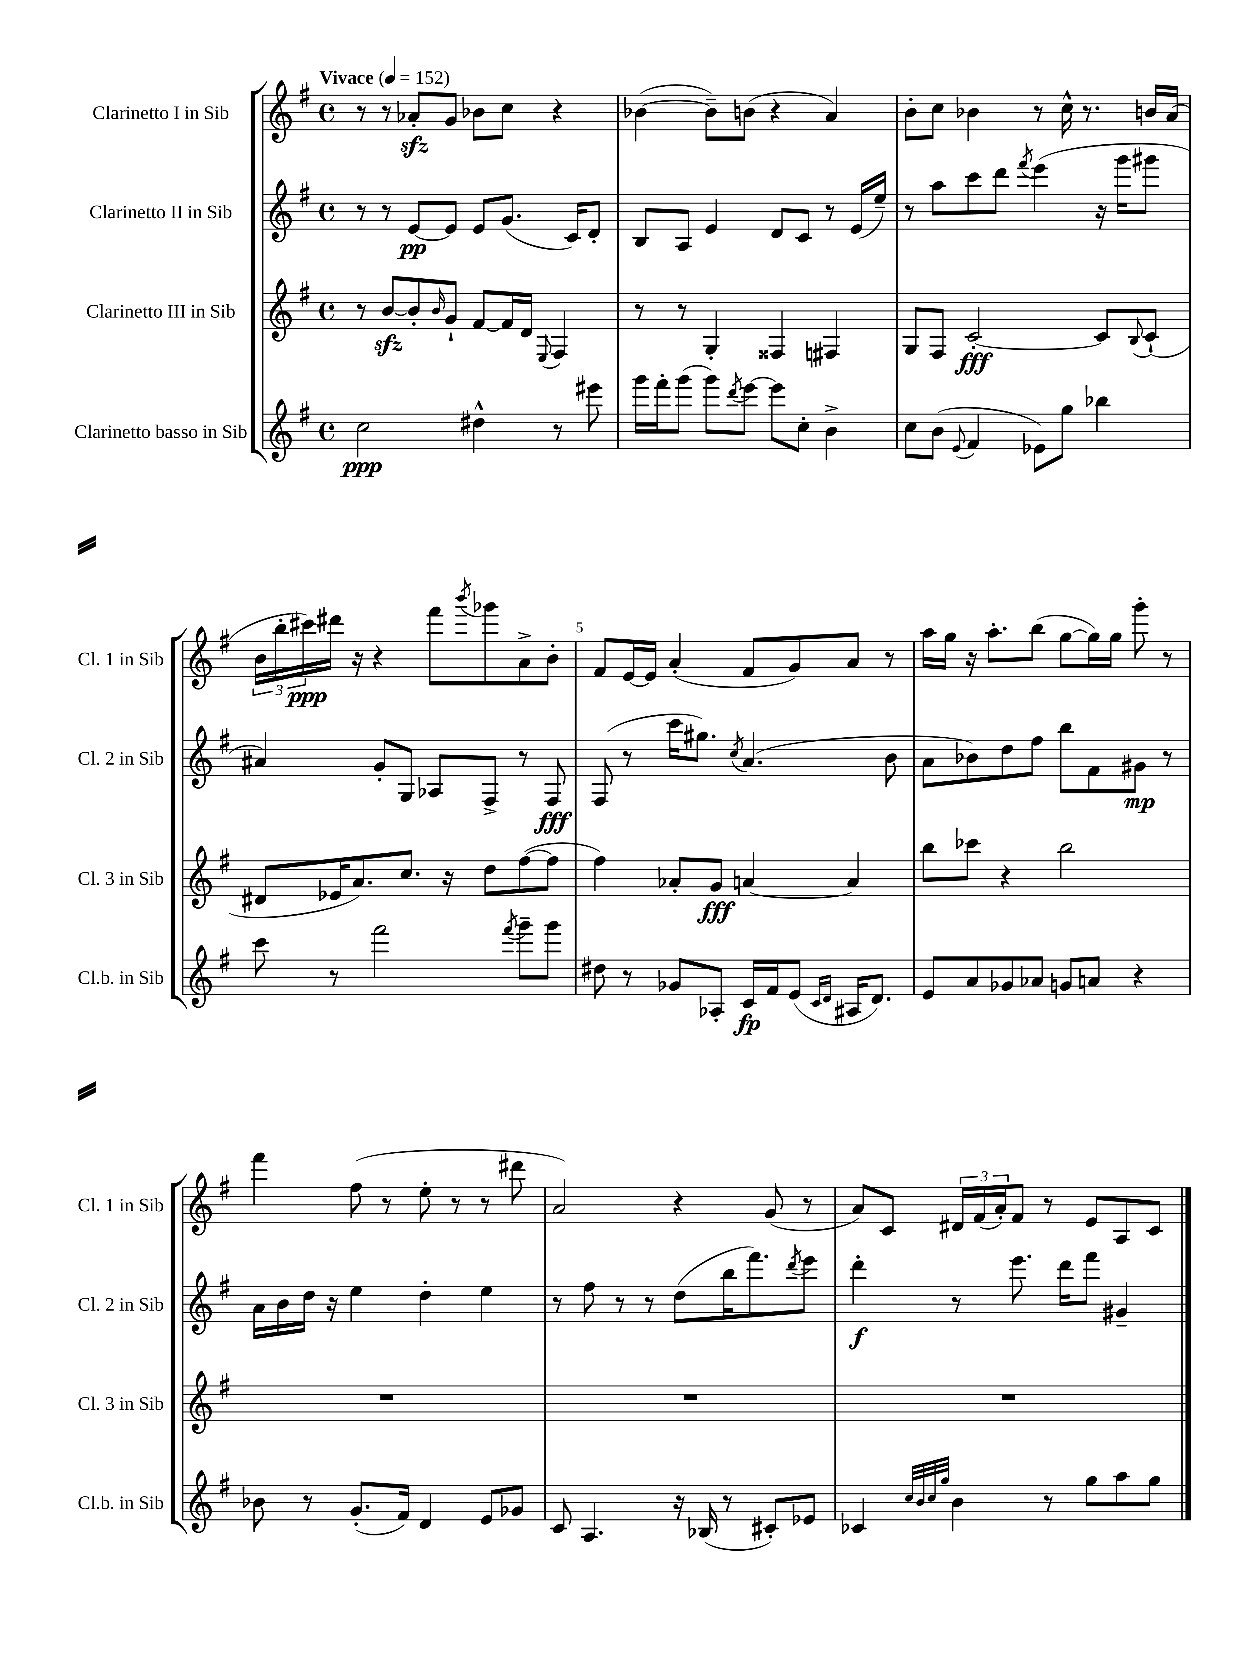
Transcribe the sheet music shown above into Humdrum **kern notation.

**kern	**kern	**kern	**kern
*staff4	*staff3	*staff2	*staff1
*clefG2	*clefG2	*clefG2	*clefG2
*k[f#]	*k[f#]	*k[f#]	*k[f#]
*M4/4	*M4/4	*M4/4	*M4/4
*met(c)	*met(c)	*met(c)	*met(c)
*MM152	*MM152	*MM152	*MM152
2cc	8r	8r	8r
.	[8b	8r	8r
.	8b']	[8e	8a-'
.	16qqb	.	.
.	8g`	8e]	8g
4dd#^^	[8f#	8e	8b-
.	16f#]	(8.g	8cc
.	16d	.	.
.	8qqE	.	.
8r	4F#	.	4r
.	.	16c)	.
8eee#	.	8d'	.
=	=	=	=
16ggg	8r	8B	([4b-
16fff#'	.	.	.
(8ggg	8r	8A	.
8ggg)	4G'	4e	8b-~])
8qddd	.	.	.
[8eee	.	.	(8b
8eee]	4F##	8d	4r
8cc'	.	8c	.
4b^	4F#	8r	4a)
.	.	(16e	.
.	.	16ee~)	.
=	=	=	=
8cc	8G	8r	8b'
(8b	8F#	8aa	8cc
8qqe	.	.	.
4f#	[2c'	8ccc	4b-
.	.	8ddd	.
.	.	8qfff#	.
8e-)	.	(4eee	8r
8gg	.	.	16cc^^
.	.	.	8.r
4bb-	8c]	16r	.
.	.	16ggg	.
.	8qqB	.	.
.	(8c`	8ggg#	16b
.	.	.	(16a
=	=	=	=
8ccc	8d#	4a#)	24b
.	.	.	24bb'
.	.	.	24ccc#)
8r	16e-	.	16ddd#
.	8.a)	.	16r
2fff#	.	8g'	4r
.	8.cc	8G	.
.	.	8A-	8fff#
.	16r	.	.
.	.	.	8qbbb
.	8dd	8F#^	8ggg-
8qfff#	.	.	.
8ggg~	([8ff#	8r	8a^
8ggg	8ff#]	8F#	8b'
=	=	=	=
8dd#	4ff#)	(8F#	8f#
8r	.	8r	[16e
.	.	.	16e]
8g-	8a-'	16ccc	(4a'
.	.	8.gg#)	.
8A-'	8g	.	.
.	.	8qcc	.
16c	[4a	(4.a	8f#
16f#	.	.	.
(8e	.	.	8g)
16qqc	.	.	.
16qqd	.	.	.
16A#	4a]	.	8a
8.d)	.	.	.
.	.	8b	8r
=	=	=	=
8e	8bb	8a	16aa
.	.	.	16gg
8a	8ccc-	8b-)	16r
.	.	.	8.aa'
8g-	4r	8dd	.
8a-	.	8ff#	(8bb
8g	2bb	8bb	[8gg
8a	.	8f#	16gg])
.	.	.	16gg
4r	.	8g#	8ggg'
.	.	8r	8r
=	=	=	=
8b-	1r	16a	4fff#
.	.	16b	.
8r	.	16dd	.
.	.	16r	.
(8.g'	.	4ee	(8ff#
.	.	.	8r
16f#)	.	.	.
4d	.	4dd'	8ee'
.	.	.	8r
8e	.	4ee	8r
8g-	.	.	8ddd#
=	=	=	=
8c	1r	8r	2a)
4.A	.	8ff#	.
.	.	8r	.
.	.	8r	.
16r	.	(8dd	4r
(16B-	.	.	.
8r	.	16bb	.
.	.	8.fff#)	.
8c#')	.	.	(8g
.	.	8qddd	.
8e-	.	8eee	8r
=	=	=	=
4c-	1r	4ddd'	8a)
.	.	.	8c
32qqcc	.	.	.
32qqb	.	.	.
32qqcc	.	.	.
32qqgg	.	.	.
4b	.	8r	24d#
.	.	.	(24f#
.	.	.	24a')
.	.	8.eee	8f#
8r	.	.	8r
.	.	16ddd	.
8gg	.	8fff#	8e
8aa	.	4g#~	8A
8gg	.	.	8c
==	==	==	==
*-	*-	*-	*-
